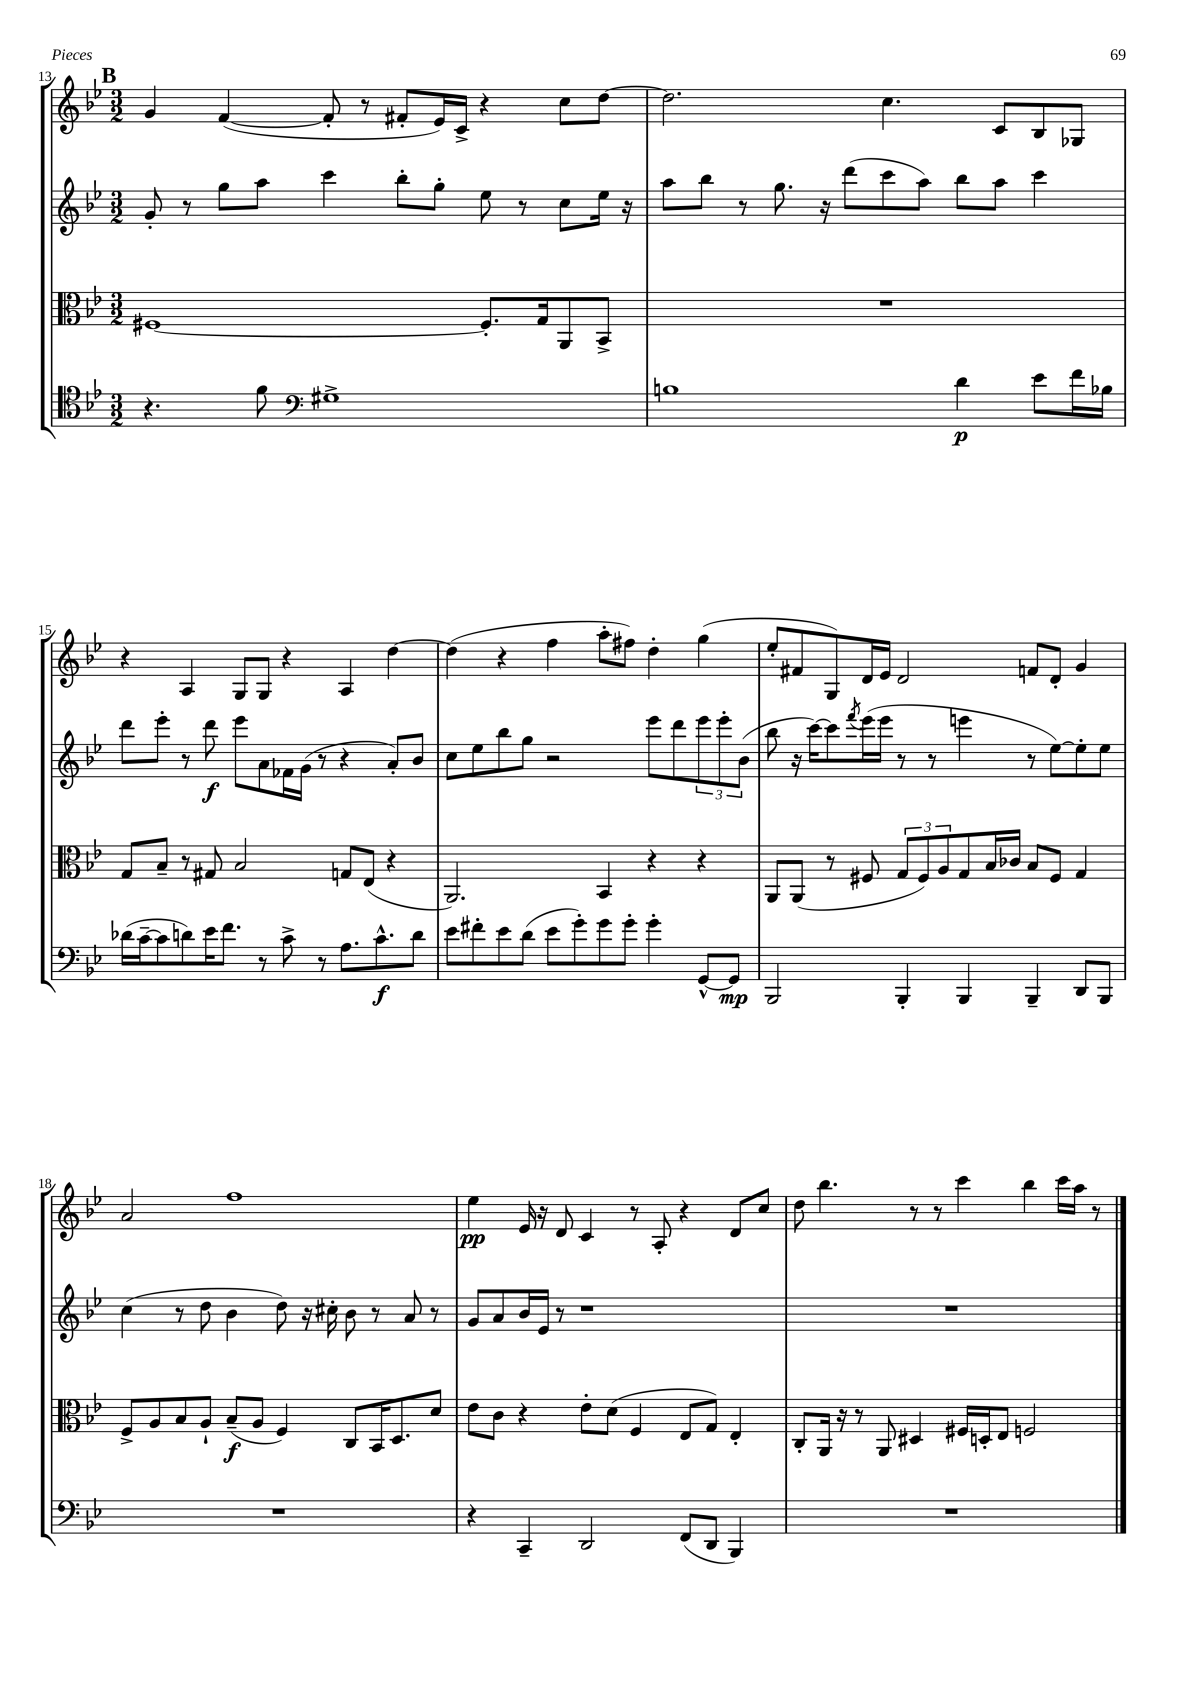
<<
\new StaffGroup <<
\new Staff = "s0" {
    \clef treble \key bes \major \numericTimeSignature \time 3/2
    \mark \markup { \bold "B" } g'4 f'4~( f'8-. r8 fis'8-. ees'16) c'16-> r4 c''8 d''8~ |
    d''2. c''4. c'8 bes8 ges8 |
    r4 a4 g8 g8 r4 a4 d''4~ |
    d''4( r4 f''4 a''8-. fis''8) d''4-. g''4( |
    ees''8-. fis'8 g8) d'16 ees'16 d'2 f'8 d'8-. g'4 |
    a'2 f''1 |
    ees''4\pp ees'16 r16 d'8 c'4 r8 a8-. r4 d'8 c''8 |
    d''8 bes''4. r8 r8 c'''4 bes''4 c'''16 a''16 r8 \bar "|." |
}
\new Staff = "s1" {
    \clef treble \key bes \major \numericTimeSignature \time 3/2
    \mark \markup { \bold "B" } g'8-. r8 g''8 a''8 c'''4 bes''8-. g''8-. ees''8 r8 c''8 ees''16 r16 |
    a''8 bes''8 r8 g''8. r16 d'''8( c'''8 a''8) bes''8 a''8 c'''4 |
    d'''8 ees'''8-. r8 d'''8\f ees'''8 a'8 fes'16 g'16( r8 r4 a'8-.) bes'8 |
    c''8 ees''8 bes''8 g''8 r2 ees'''8 d'''8 \tuplet 3/2 { ees'''8 ees'''8-. bes'8( } |
    bes''8 r16 c'''16~) c'''8 \acciaccatura { f'''8 } ees'''16( ees'''16 r8 r8 e'''4 r8 ees''8~) ees''8-. ees''8 |
    c''4( r8 d''8 bes'4 d''8) r16 cis''16-. bes'8 r8 a'8 r8 |
    g'8 a'8 bes'16 ees'16 r8 r1 |
    R1. \bar "|." |
}
\new Staff = "s2" {
    \clef alto \key bes \major \numericTimeSignature \time 3/2
    \mark \markup { \bold "B" } fis1~ fis8.-. g16 a,8 bes,8-> |
    R1. |
    g8 bes8-- r8 gis8 bes2 g8 ees8( r4 |
    a,2.) bes,4 r4 r4 |
    a,8 a,8( r8 fis8 \tuplet 3/2 { g8 fis8) a8 } g8 bes16 ces'16 bes8 fis8 g4 |
    f8-> a8 bes8 a8-! bes8--\f( a8 f4) c8 bes,16 d8. d'8 |
    ees'8 c'8 r4 ees'8-. d'8( f4 ees8 g8) ees4-. |
    c8-. a,16 r16 r8 a,8 dis4 fis16 d16-. ees8 f2 \bar "|." |
}
\new Staff = "s3" {
    \clef tenor \key bes \major \numericTimeSignature \time 3/2
    \mark \markup { \bold "B" } r4. f'8 \clef bass gis1-> |
    b1 d'4\p ees'8 f'16 bes16 |
    des'16( c'16~-- c'8 d'8) ees'16 f'8. r8 c'8-> r8 a8. c'8.-^\f d'8 |
    ees'8 fis'8-. ees'8 d'8( ees'8 g'8-.) g'8 g'8-. g'4-. g,8~-^ g,8\mp |
    bes,,2 bes,,4-. bes,,4 bes,,4-- d,8 bes,,8 |
    R1. |
    r4 c,4-- d,2 f,8( d,8 bes,,4) |
    R1. \bar "|." |
}
>>
>>
\layout { \context { \Score currentBarNumber = #13 } }
